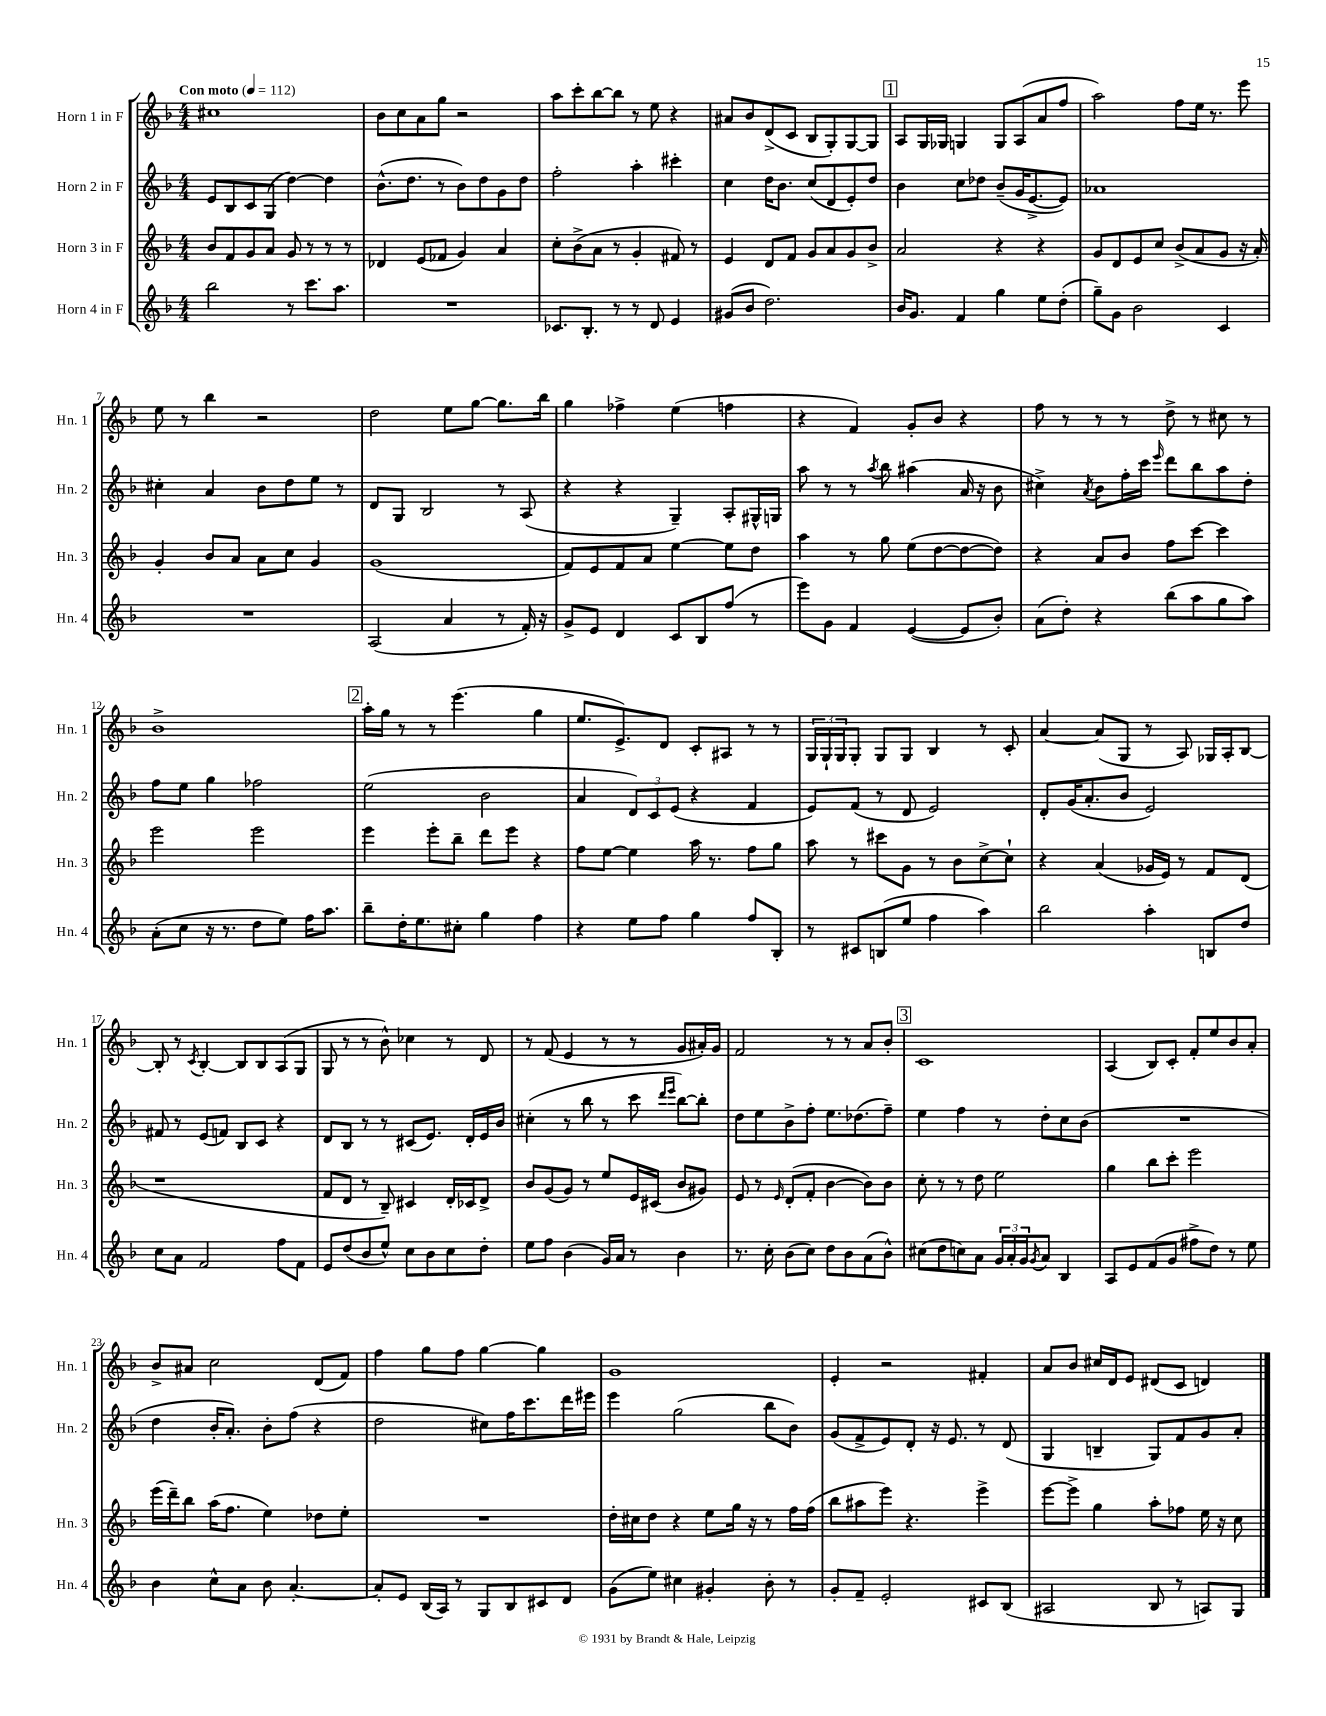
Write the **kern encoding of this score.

**kern	**kern	**kern	**kern
*part4	*part3	*part2	*part1
*staff4	*staff3	*staff2	*staff1
*I"Horn 4 in F	*I"Horn 3 in F	*I"Horn 2 in F	*I"Horn 1 in F
*I'Hn. 4	*I'Hn. 3	*I'Hn. 2	*I'Hn. 1
*clefG2	*clefG2	*clefG2	*clefG2
*k[b-]	*k[b-]	*k[b-]	*k[b-]
*M4/4	*M4/4	*M4/4	*M4/4
*MM112	*MM112	*MM112	*MM112
=1	=1	=1	=1
!	!	!	!LO:TX:a:B:t=Con moto
2bb-\	8b-/L	8e/L	1cc#X
.	8f/	8B-/	.
.	8g/	8c/	.
.	8a/J	(8G/J	.
8r	8g/	[4dd\)	.
8.ccc\L	8r	.	.
.	8r	4dd\]	.
8.aa\J	.	.	.
.	8r	.	.
=2	=2	=2	=2
1r	4d-X/	(8.b-^^\L	8b-\L
.	.	.	8cc\
.	.	8.dd\J	.
.	(8e/L	.	8a\
.	8f-X/J	8r	8gg\J
.	4g/)	8b-\L)	2r
.	.	8dd\	.
.	4a/	8g\	.
.	.	8dd\J	.
=3	=3	=3	=3
8.c-X/L	8cc'\L	2ff'\	8aa\L
.	(8b-^\	.	8ccc'\
8.B-'/J	.	.	.
.	8a\J	.	[8bb-\
8r	8r	.	8bb-\J]
8r	4g'/	4aa'\	8r
8d/	.	.	8ee\
4e/	8f#X/)	4ccc#X'\	4r
.	8r	.	.
=4	=4	=4	=4
(8g#X/L	4e/	4cc\	8a#X/L
8b-/J	.	.	8b-/
2.dd\)	8d/L	16dd\KL	(8d^/
.	.	8.b-\J	.
.	8f/J	.	8c/J
.	8g/L	(8cc/L	8B-/L
.	8a/	8d/	8G'/)
.	8g/	8e'/)	[8G/
.	8b-^/J	8dd/J	8G/J]
!!LO:REH:place=s1:t=1
=5	=5	=5	=5
16b-/KL	2a/	4b-\	8A/L
8.g/J	.	.	.
.	.	.	16G/L
.	.	.	16G-X/JJ
4f/	.	8cc\L	4Gn/
.	.	8dd-X\J	.
4gg\	4r	(8b-~/L	8G/L
.	.	16g/K	(8A/
.	.	[8.e^/	.
8ee\L	4r	.	8a/
(8dd'\J	.	8e/J])	8ff/J
=6	=6	=6	=6
8gg~\L)	8g/L	1a-X	2aa\)
8g\J	8d/	.	.
2b-\	8e/	.	.
.	8cc/J	.	.
.	(8b-^/L	.	8ff\L
.	8a/	.	16ee\Jk
.	.	.	8.r
4c/	8g/J	.	.
.	16r	.	8eee\
.	16a'/)	.	.
!!LO:LB:g=z
=7	=7	=7	=7
1r	4g'/	4cc#X'\	8ee\
.	.	.	8r
.	8b-/L	4a/	4bb-\
.	8a/J	.	.
.	8a\L	8b-\L	2r
.	8cc\J	8dd\	.
.	4g/	8ee\J	.
.	.	8r	.
=8	=8	=8	=8
(2A/	(1g	8d/L	2dd\
.	.	8G/J	.
.	.	2B-/	.
4a/	.	.	8ee\L
.	.	.	[8gg\J
8r	.	8r	8.gg\L]
16f'/)	.	(8A/	.
16r	.	.	16bb-\Jk
=9	=9	=9	=9
8g^/L	8f/L)	4r	4gg\
8e/J	8e/	.	.
4d/	8f/	4r	4ff-X^\
.	8a/J	.	.
8c/L	[4ee\	4G~/)	(4ee\
8B-/	.	.	.
(8ff/J	8ee\L]	8A'/L	4ffn\
8r	8dd\J	16G#X^^/L	.
.	.	16Gn/JJ	.
=10	=10	=10	=10
8eee\L)	4aa\	8aa\	4r
8g\J	.	8r	.
4f/	8r	8r	4f/)
.	.	8qaa/	.
.	8gg\	8bb-\	.
([4e/	(8ee\L	(4aa#X\	8g'/L
.	[8dd\	.	8b-/J
8e/L]	8dd\_	16a/	4r
.	.	16r	.
8b-'/J)	8dd\J])	8b-\	.
=11	=11	=11	=11
(8a\L	4r	4cc#X^\)	8ff\
8dd'\J)	.	.	8r
.	.	8qa/	.
4r	8a/L	8b-\L	8r
.	8b-/J	16ff'\L	8r
.	.	16ccc\JJ	.
.	.	16qqeee/	.
(8bb-\L	8ff\L	8ddd\L	8dd^\
8aa\	[8ccc\J	8bb-\	8r
8gg\	4ccc\]	8aa\	8cc#X\
8aa\J)	.	8dd'\J	8r
!!LO:LB:g=z
=12	=12	=12	=12
(8a'\L	2eee\	8ff\L	1b-^
8cc\J	.	8ee\J	.
16r	.	4gg\	.
8.r	.	.	.
8dd\L	2eee\	2ff-X\	.
8ee\J)	.	.	.
16ff\KL	.	.	.
8.aa\J	.	.	.
!!LO:REH:place=s1:t=2
=13	=13	=13	=13
8bb-~\L	4eee\	(2ee\	16aa'\LL
.	.	.	16gg\JJ
16dd'\K	.	.	8r
8.ee\	.	.	.
.	8eee'\L	.	8r
8cc#X'\J	8bb-~\J	.	(4.eee\
4gg\	8ddd\L	2b-\	.
.	8eee\J	.	.
4ff\	4r	.	4gg\
=14	=14	=14	=14
4r	8ff\L	4a/	8.ee/L
.	[8ee\J	.	.
.	.	.	8.e^/)
8ee\L	4ee\]	12d/L)	.
.	.	12c/	.
8ff\J	.	.	8d/J
.	.	(12e/J	.
4gg\	16aa\	4r	8c'/L
.	8.r	.	.
.	.	.	8A#X/J
8ff/L	8ff\L	4f/	8r
8B-'/J	8gg\J	.	8r
=15	=15	=15	=15
8r	8aa\	8e/L)	24G/LL
.	.	.	24G`/
.	.	.	24G/J
8c#X/L	8r	(8f/J	8G'/J
(8Bn/	8ccc#X\L	8r	8G/L
8ee/J	8g\J	8d/	8G/J
4ff\	8r	2e/)	4B-/
.	8b-\L	.	.
4aa\)	[8cc^\	.	8r
.	8cc`\J]	.	8c'/
=16	=16	=16	=16
2bb-\	4r	8d'/L	[4a/
.	.	(16g/K	.
.	.	8.a'/	.
.	(4a/	.	(8a/L]
.	.	8b-/J	8G/J
4aa'\	16g-X/LL	2e/)	8r
.	16e/JJ)	.	.
.	8r	.	8A/)
8Bn/L	8f/L	.	16G-X/LL
.	.	.	16A'/J
8dd/J	(8d/J	.	[8B-/J
!!LO:LB:g=z
=17	=17	=17	=17
8cc\L	1r	8f#X/	8B-'/]
8a\J	.	8r	8r
.	.	.	8qc/
2f/	.	(8e/L	[4B-'/
.	.	8fn/J)	.
.	.	8B-/L	8B-/L]
.	.	8c/J	8B-/
8ff\L	.	4r	(8A/
8f\J	.	.	8G/J
=18	=18	=18	=18
8e/L	8f/L	8d/L	8G/
(8dd/	8d/J	8B-/J	8r
8b-/	8r	8r	8r
8ee^^/J)	8B-~/)	8r	8b-^^\)
8cc\L	4c#X/	(8c#X/L	4cc-X\
8b-\	.	8.e/J)	.
8cc\	16d'/LL	.	8r
.	16c-X/J	16d'/LL	.
8dd'\J	8d^/J	16e/	8d/
.	.	16b-/JJ	.
=19	=19	=19	=19
8ee\L	8b-/L	(4cc#X'\	8r
8ff\J	(8g/	.	(8f/
(4b-\	8g/J)	8r	4e/
.	8r	8bb-\	.
16g/LL)	8ee/L	8r	8r
16a/JJ	.	.	.
8r	16e/L	8ccc\	8r
.	(16c#X/JJ	.	.
.	.	16qqddd/LL	.
.	.	16qqeee/JJ	.
4b-\	8b-/L	[8bb-\L)	8g/L
.	8g#X/J)	8bb-'\J]	16a#X'/L)
.	.	.	16g/JJ
=20	=20	=20	=20
8.r	8e/	8dd\L	2f/
.	8r	8ee\	.
16cc'\	.	.	.
.	16qqe/	.	.
(8b-\L	(8d'/L	8b-^\	.
8cc\J)	8f'/J	8ff'\J	.
8dd\L	[4b-\	8.ee\L	8r
8b-\	.	.	8r
.	.	(8.dd-X\	.
(8a\	8b-\L])	.	8a/L
8b-^^\J)	8b-\J	8ff~\J)	8b-'/J
!!LO:REH:place=s1:t=3
=21	=21	=21	=21
(8cc#X\L	8cc'\	4ee\	1c
8dd\	8r	.	.
8ccn\)	8r	4ff\	.
8a\J	8dd\	.	.
24g/LL	2ee\	8r	.
24a'/	.	.	.
24g/J	.	.	.
8qg/	.	.	.
8a/J	.	8dd'\L	.
4B-/	.	8cc\	.
.	.	(8b-\J	.
=22	=22	=22	=22
8A/L	4gg\	1r	(4A/
8e/	.	.	.
(8f/	8bb-\L	.	8B-/L)
8g/J	8ccc'\J	.	8c'/J
8ff#X^\L	2eee\	.	8f'/L
8dd\J)	.	.	8ee/
8r	.	.	8b-/
8ee\	.	.	8a'/J
!!LO:LB:g=z
=23	=23	=23	=23
4b-\	(16eee\LL	4dd\	8b-^/L
.	16ddd~\J)	.	.
.	8bb-\J	.	8a#X/J
8cc^^\L	(16aa\KL	16b-'/KL	2cc\
.	8.ff\J	8.a'/J)	.
8a\J	.	.	.
8b-\	4ee\)	8b-'\L	.
[4.a'/	.	(8ff\J	.
.	8dd-X\L	4r	(8d/L
.	8ee'\J	.	8f/J)
=24	=24	=24	=24
8a'/L]	1r	2dd\	4ff\
8e/J	.	.	.
(16B-/LL	.	.	8gg\L
16A/JJ)	.	.	.
8r	.	.	8ff\J
8G/L	.	8cc#X\L)	[4gg\
8B-/	.	16ff\K	.
.	.	8.ccc\	.
8c#X/	.	.	4gg\]
8d/J	.	16ddd\L	.
.	.	16eee#X\JJ	.
=25	=25	=25	=25
(8g\L	16dd'\LL	4eee\	1g
.	16cc#X\J	.	.
8ee\J)	8dd\J	.	.
4cc#X\	4r	(2gg\	.
4g#X'/	8ee\L	.	.
.	16gg\Jk	.	.
.	16r	.	.
8b-'\	8r	8bb-\L	.
8r	16ff\LL	8b-\J)	.
.	(16ff\JJ	.	.
=26	=26	=26	=26
8g'/L	8bb-\L	(8g/L	4e'/
8f~/J	8aa#X\	8f^/	.
2e'/	8eee\J)	8e/)	2r
.	4.r	8d'/J	.
.	.	16r	.
.	.	8.e/	.
8c#X/L	4eee^\	8r	4f#X'/
(8B-/J	.	(8d/	.
=27	=27	=27	=27
2A#X/	[8eee\L	4G/	8a/L
.	8eee^\J]	.	8b-/J
.	4gg\	4Bn~/	16cc#X/LL
.	.	.	16d/J
.	.	.	8e/J
8B-/	8aa'\L	8G/L)	(8d#X/L
8r	8ff-X\J	8f/	8c/J
8An/L)	16ee\	8g/	4dn/)
.	16r	.	.
8G/J	8cc\	8a'/J	.
==	==	==	==
*-	*-	*-	*-
